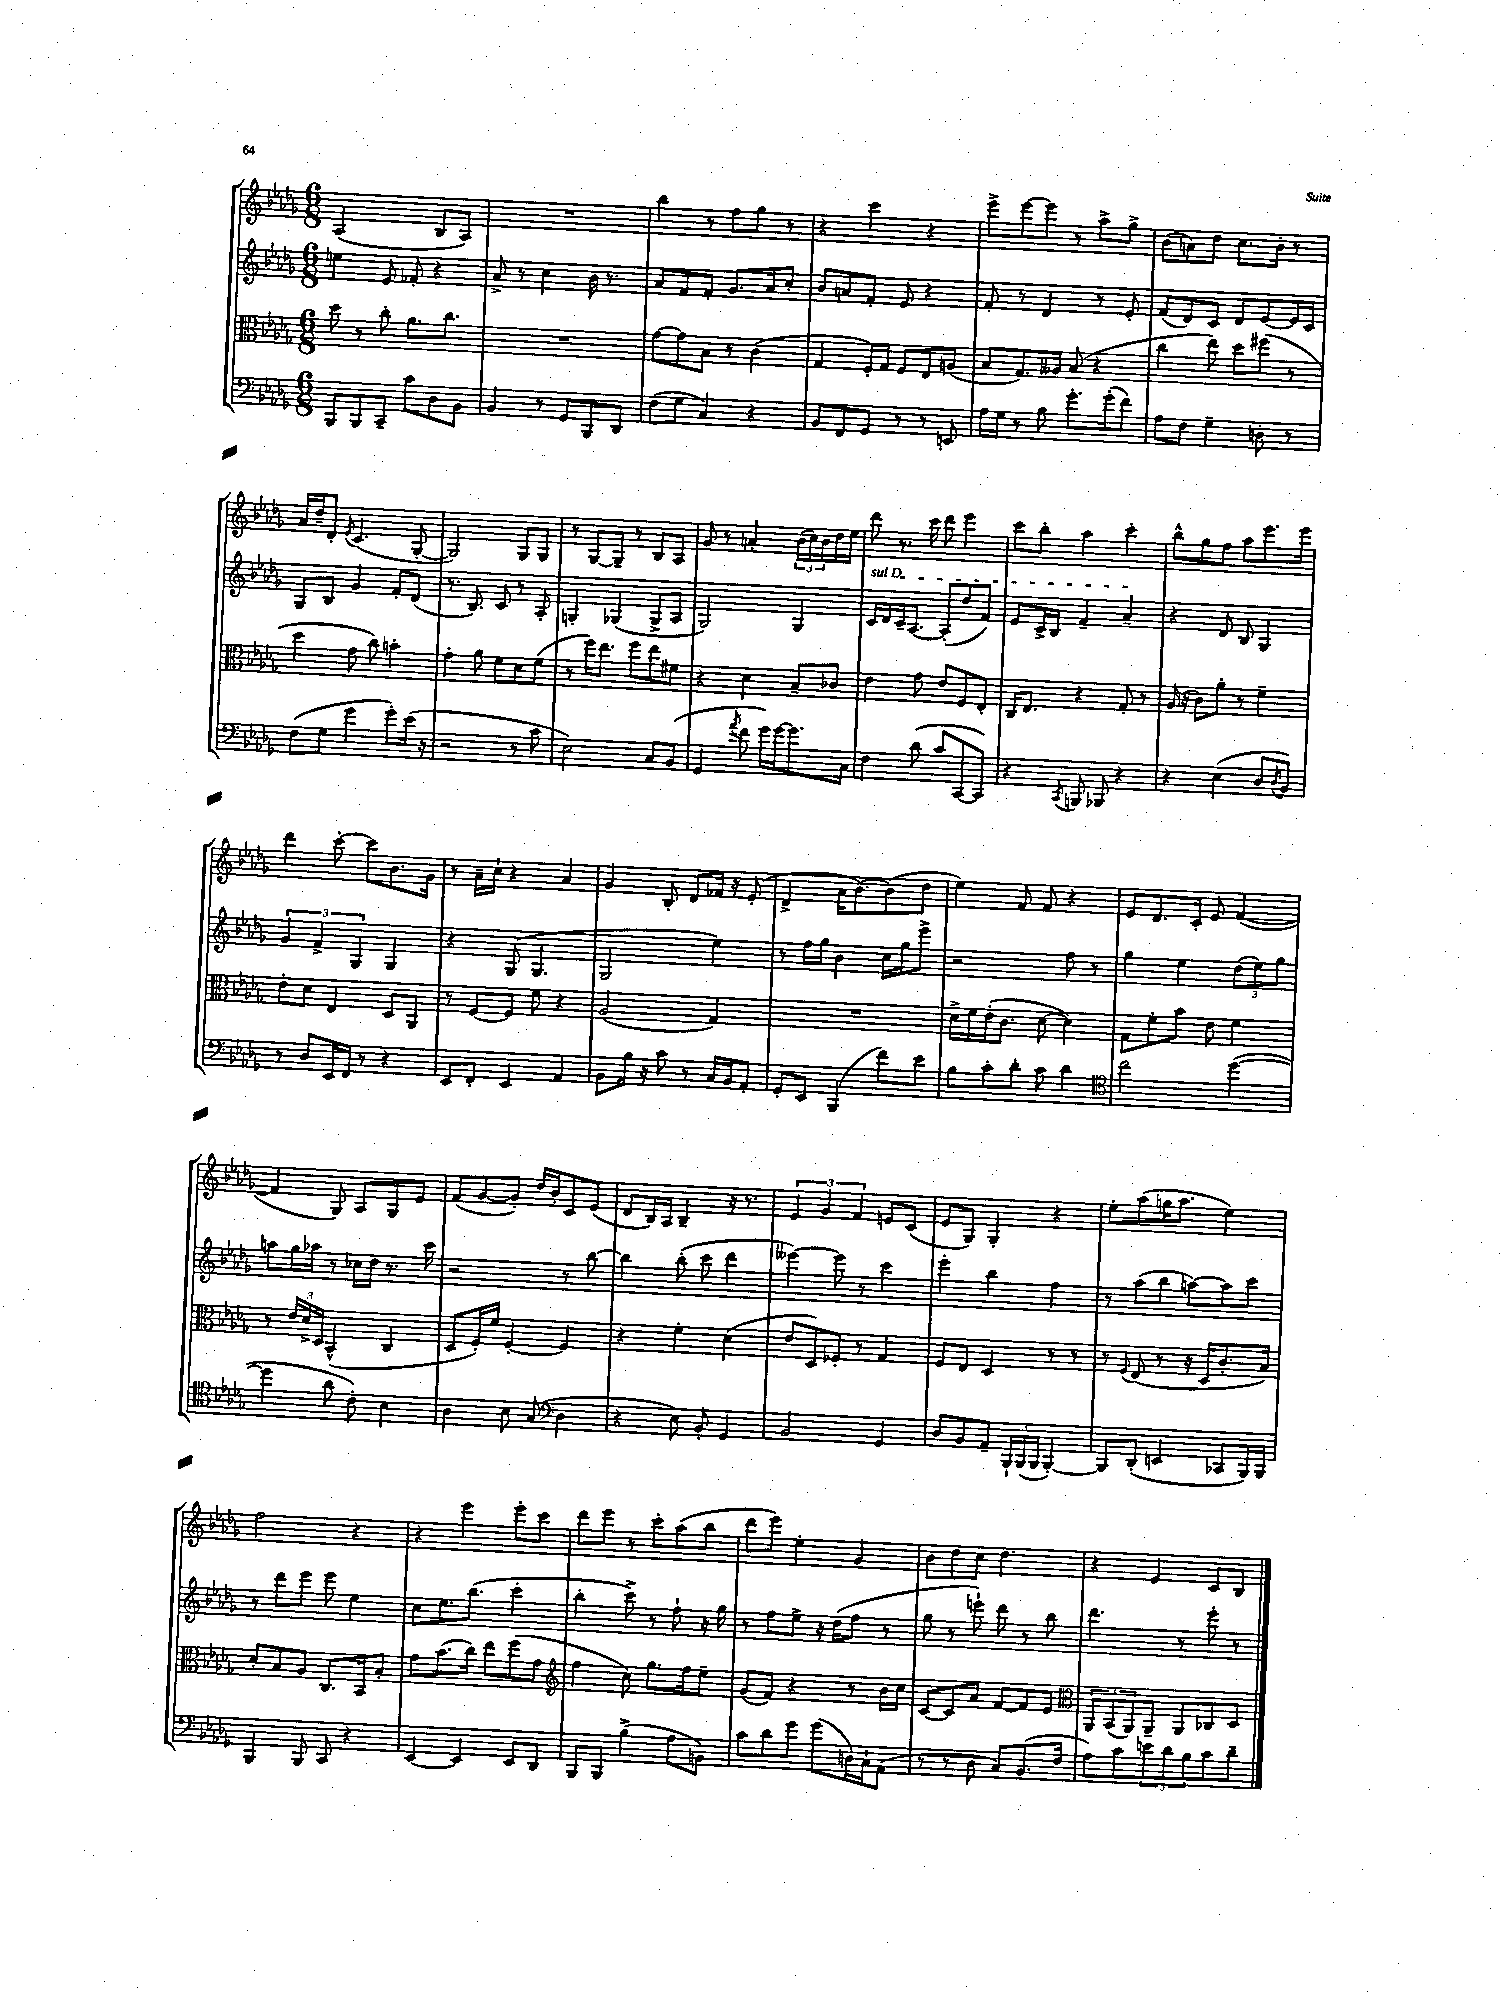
<<
\new StaffGroup <<
\new Staff = "s0" {
    \clef treble \key des \major \numericTimeSignature \time 6/8
    aes2( bes8 aes8) |
    R2. |
    bes''4 r8 f''8 ges''8 r8 |
    r4 c'''4 r4 |
    ees'''8-> ees'''8~ ees'''8 r8 aes''8-> ges''8-> |
    bes'8( a'8) des''8 c''8. bes'16-. r8 |
    aes'16 des''16-- des'8-. \acciaccatura { ees'8 } c'4.( ges8~-. |
    ges2) ges8 ges8 |
    r8 ges8~ ges8-- r8 bes8 aes8 |
    ges'8 r8 a'4-. \tuplet 3/2 { bes'16( c''16) bes'16 } des''16 ees''16 |
    des'''8 r8. c'''16 des'''8 ees'''4 |
    c'''8 bes''8-. aes''4 c'''4-. |
    bes''8-^ ges''8 f''8 aes''8 ees'''8. ees'''16 |
    des'''4 c'''8~-. c'''8 bes'8. ges'16 |
    r8 aes'16-- c''16-! r4 aes'4 |
    ges'4 bes8-. des'8 fes'16 r16 ees'8-.( |
    des'4-> aes'16 bes'8.~) bes'8( des''8 |
    ees''4) f'8 f'8 r4 |
    ees'8 des'8. c'16-. ees'8 f'4~( |
    f'4 ges8) aes8 ges8 ees'8 |
    f'8( ges'8~ ges'8-.) des''16 bes'16-. c'8 ees'8( |
    des'8 bes16) aes16 bes4-- r16 r8. |
    \tuplet 3/2 { ees'4 ges'4 f'4 } e'8 c'8( |
    ees'8 ges8) ges4-. r4 |
    ees''8-. aes''8( g''16 aes''8. ees''4) |
    f''2 r4 |
    r4 ees'''4 ees'''8-. c'''8 |
    des'''8 ees'''8 r8 c'''8-. aes''8( bes''8 |
    des'''8 ees'''8) ees''4-. ges'4 |
    bes'8 des''8 c''8 des''4. |
    r4 ees'4 c'8 bes8 \bar "|." |
}
\new Staff = "s1" {
    \clef treble \key des \major \numericTimeSignature \time 6/8
    e''4 ees'8 fes'8-. r4 |
    aes'8-> r8 c''4 bes'16 r8. |
    aes'8 f'8 f'8-. ges'8. aes'16 c''8-. |
    bes'8 a'8 f'8-. ees'8 r4 |
    f'8-. r8 des'4 r8 ees'8-. |
    f'8( des'8) c'8 des'8 ees'8~ ees'16 c'16 |
    ges8 bes8 ges'4 f'8-. des'8( |
    r8. bes8.) c'8 r8 aes8-. |
    g4-. ges4( ges8-> aes8 |
    ges2) ges4 |
    \once \override TextSpanner.bound-details.left.text = \markup { \italic "sul D" } c'16\startTextSpan des'16 c'16-- aes8.~ aes8-.( des''8 f'8) |
    ees'8 c'16-> bes16 f'4-- aes'4--\stopTextSpan |
    r4 des'8 bes8 ges4 |
    \tuplet 3/2 { ges'4 f'4-> ges4 } ges4 |
    r4 ges8( ges4. |
    ges2 ees''4) |
    r8 f''16 ges''16 bes'4 c''16 ges''16 ees'''8-> |
    r2 f''8 r8 |
    ges''4 ees''4 \tuplet 3/2 { des''8( ees''8) ges''8 } |
    a''8 ges''16 aes''16 r8 ces''16 des''16 r8. c'''16 |
    r2 r8 bes''8~ |
    bes''4 bes''8-.( c'''8 des'''4 |
    eeses'''4~) eeses'''8 r8 c'''4 |
    ees'''4-. bes''4 f''4 |
    r8 aes''8( bes''8 a''8~) a''8 c'''8 |
    r8 des'''8 ees'''8 ees'''8 ees''4 |
    c''8 ees''8. bes''8.( c'''4-. |
    bes''4-. c'''8->) r8 f''8-! r16 ges''16 |
    r8 f''8 ees''8-> r16 des''16( f''8 r8 |
    ges''8 r8 e'''8-!) des'''8 r8 bes''8 |
    des'''4. r8 ees'''8-. r8 \bar "|." |
}
\new Staff = "s2" {
    \clef alto \key des \major \numericTimeSignature \time 6/8
    des''8 r8 c''8-. aes'8. c''8. |
    R2. |
    ges'8~ ges'8 bes8 r8 c'4( |
    ges4 f16-.) ges16 f8 ees8 a8( |
    bes8 ges8.) aeses16 bes8( r4 |
    c''4 ees''8) des''8 fis''8( r8 |
    des''4 ges'8 c''8) b'4-. |
    ges'4-. aes'8 f'8 des'8 f'8( |
    r8 f''16) ees''8. f''8 ees''8 fis'8 |
    r4 des'4 bes8-- ces'8 |
    ees'4 ges'8 ees'8 f8 ees8-. |
    c16 ees8. r4 ges8-. r8 |
    aes16( r16 c'8) aes'8-. r8 f'4-- |
    ees'8-. des'8 ees4 des8 aes,8 |
    r8 f8~ f8 f'8 r4 |
    aes2( ges4) |
    R2. |
    des'16-> f'16 ees'16-.( c'8. des'8~ des'4) |
    ges8 f'8-. bes'8 ees'8 f'4 |
    r8 \tuplet 3/2 { ees'16 des'16-> des16 } bes,4-^( c4 |
    des8 f16-.) f'16 f4~-. f4 |
    r4 f'4-. des'4( |
    ees'8 des8) fes8-. r8 ges4 |
    f8 ees8 des4 r8 r8 |
    r8 \appoggiatura { f8 } ees8( r8 r16 des16 c'8.-. bes16) |
    des'8-. bes8 aes8 c8. bes,16 bes8-. |
    ges'8 bes'8.( c''16) ees''8 f''8( ges'8 |
    \clef treble f''4 c''8) ges''8. f''16 ees''8-- |
    ges'8( f'8) r4 r8 bes'16 c''16 |
    c'8~ c'8 aes'8 f'8~ f'8 ees'8 |
    \clef alto \tuplet 3/2 { aes,8 bes,8( aes,8) } aes,8-- aes,8 ces8 des8 \bar "|." |
}
\new Staff = "s3" {
    \clef bass \key des \major \numericTimeSignature \time 6/8
    bes,,8 bes,,8 c,8-- c'8 des8 bes,8 |
    bes,4 r8 ges,8 bes,,8 des,8 |
    f8( ges8 c4) r4 |
    bes,8 f,8 ges,8 r8 r8 e,8 |
    aes16 ges16 r8 bes8 ges'8.-. ges'16-.( f'8) |
    aes8 f8 ges4-- d8-. r8 |
    f8( ges8 ges'4 ges'8-.) ees'16( r16 |
    r2 r8 c'8 |
    ees2) c8 bes,8( |
    ges,4 \acciaccatura { aes'8 } f'8 ges'16) ges'16~ ges'8. c16 |
    f4 des'8( c'8 c,8~ c,8) |
    r4 \acciaccatura { c,8 } b,,8 bes,,8 r4 |
    r4 ees4( des8 \acciaccatura { des8 } bes,8) |
    r8 des8 ees,16 f,16 r8 r4 |
    ees,8 f,8-. ees,4 aes,4 |
    bes,8 bes16 r16 c'8 r8 c16 bes,16 aes,8-. |
    ges,8-. ees,8 bes,,4( f'8) ees'8 |
    bes8 c'8-. des'8-. c'8 des'4 |
    \clef tenor c''2 des''4~( |
    des''4 aes'8 c'8-.) bes4 |
    aes4 bes8 ges8( \clef bass des4 |
    r4 ees8) bes,8-. ges,4 |
    bes,2 ges,4 |
    des8 bes,8 aes,8-- \tuplet 3/2 { bes,,16-! bes,,16( bes,,16 } bes,,4~-.) |
    bes,,8 des,8-.( e,4 ces,8 bes,,16) bes,,16 |
    bes,,4 bes,,8 c,8 r4 |
    ees,4~ ees,4 ees,8 des,8 |
    bes,,8 bes,,8 bes4->( aes8 b,8) |
    c'8 des'8 ges'8 ges'8( d16) c16-! aes,8( |
    r8 r8 des8 c8) bes,8.( f16 |
    aes8) c'8 \tuplet 3/2 { e'8 des'8 bes8 } c'8 des'8-- \bar "|." |
}
>>
>>
\layout { \context { \Score \remove "Bar_number_engraver" } }
